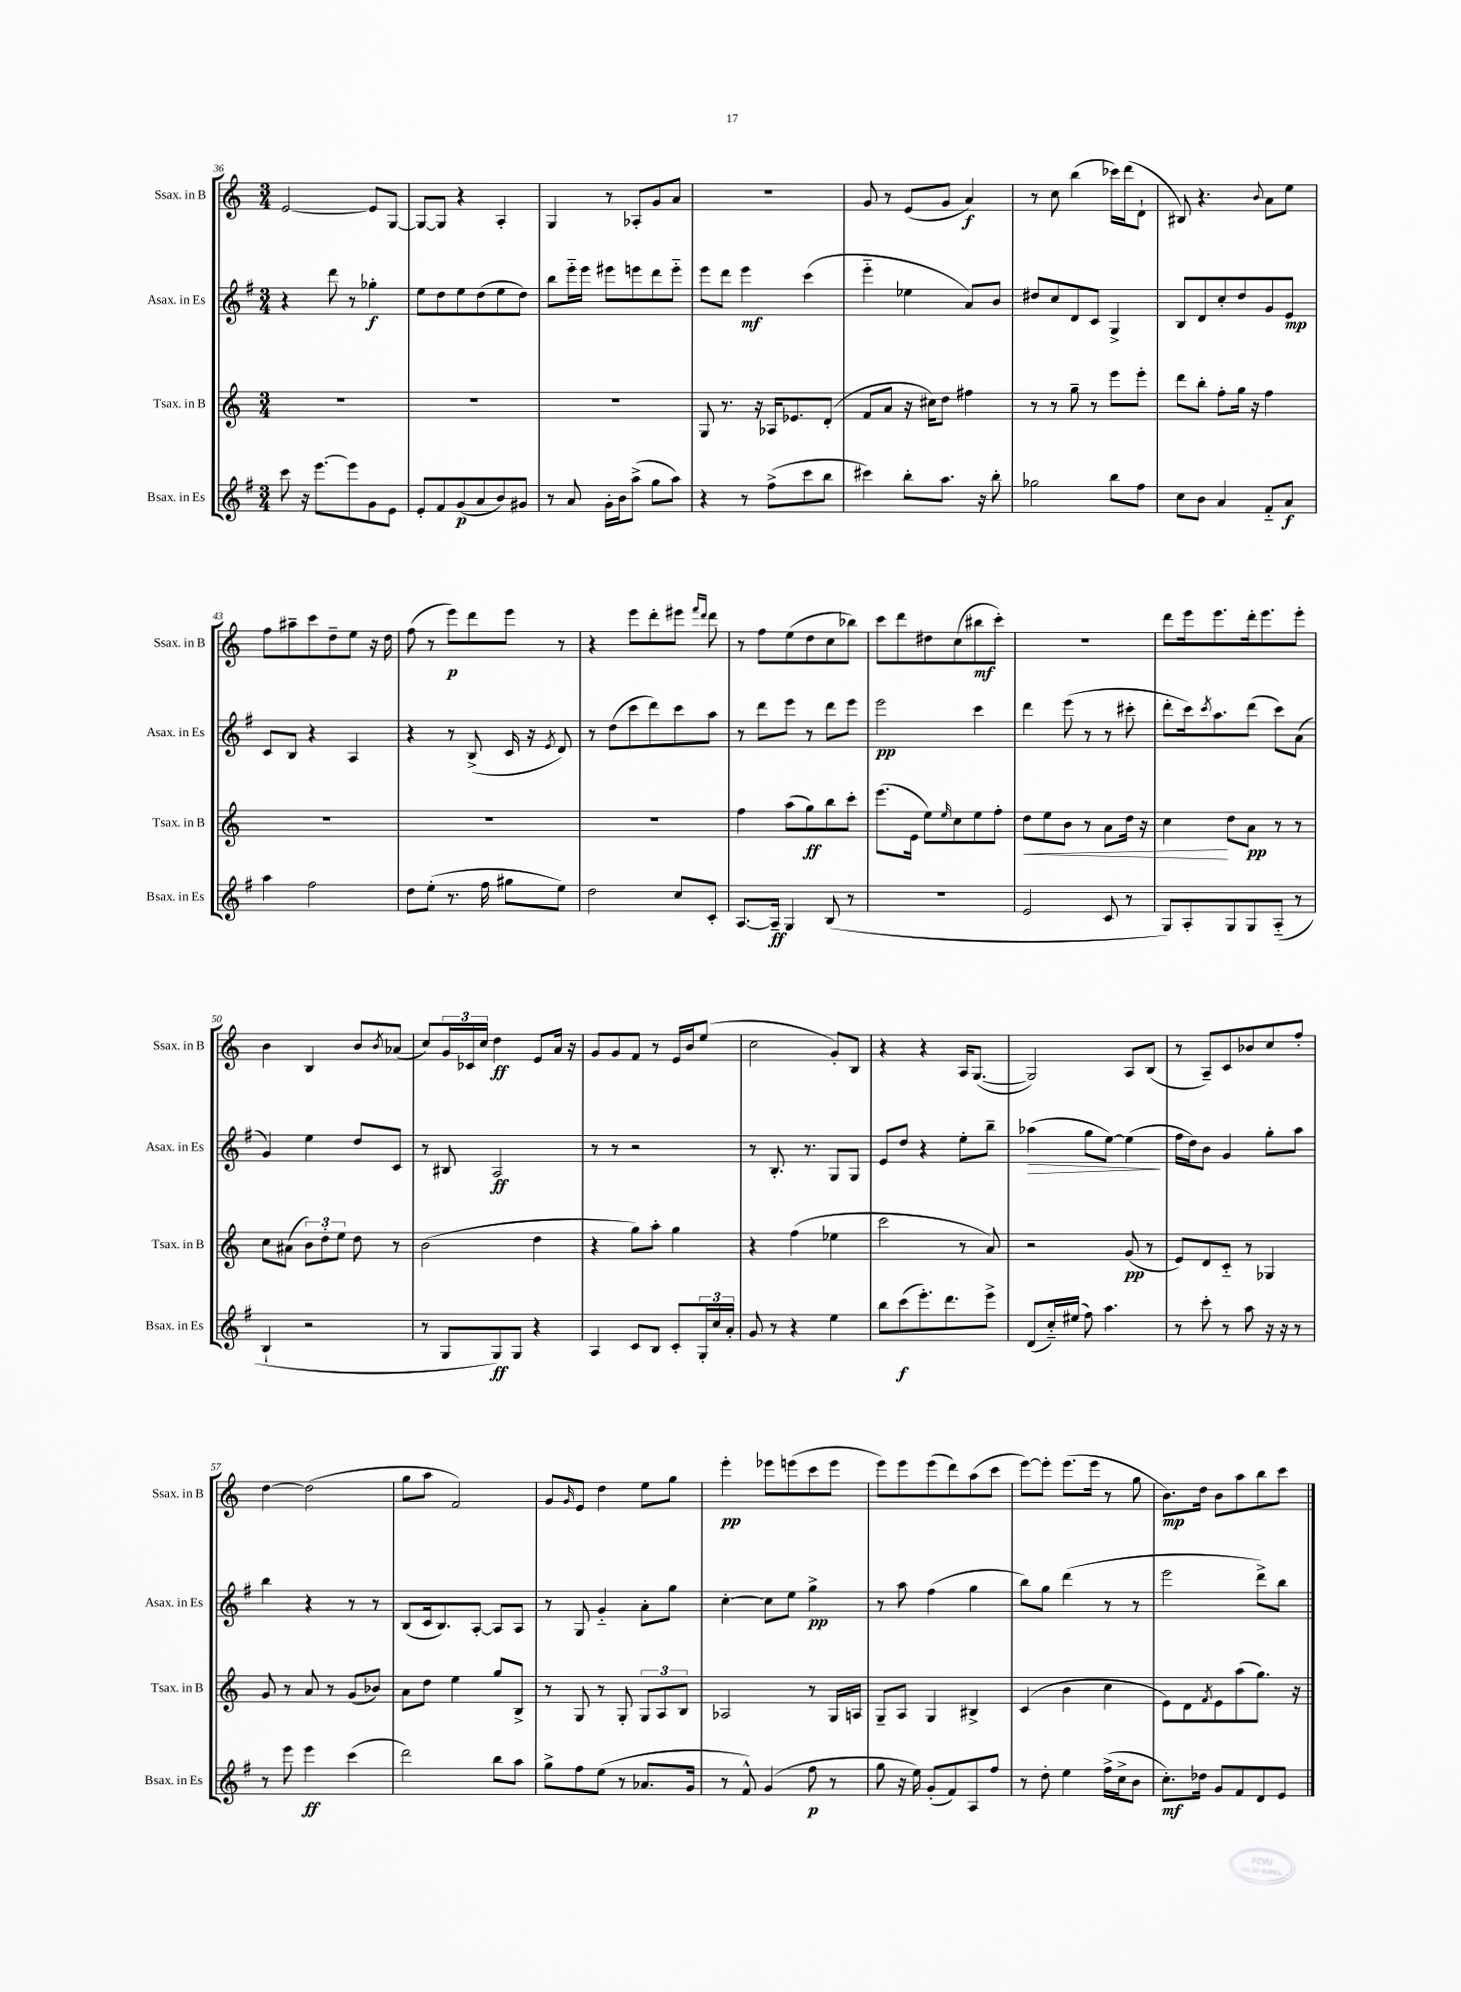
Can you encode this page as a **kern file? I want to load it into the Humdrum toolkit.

**kern	**kern	**kern	**kern
*staff4	*staff3	*staff2	*staff1
*clefG2	*clefG2	*clefG2	*clefG2
*k[f#]	*k[]	*k[f#]	*k[]
*M3/4	*M3/4	*M3/4	*M3/4
8ccc	2.r	4r	[2e
16r	.	.	.
[8.eee	.	.	.
.	.	8ddd	.
8eee]	.	8r	.
8g	.	4gg-'	8e]
8e	.	.	[8G
=	=	=	=
8e'	2.r	8ee	8G_
8f#	.	8dd	8G]
(8g	.	8ee	4r
8a	.	(8dd	.
8b)	.	8ee	4A'
8g#	.	8dd)	.
=	=	=	=
8r	2.r	8bb	4G
8a	.	16eee'~	.
.	.	16eee	.
16g'	.	8eee#	8r
16b	.	.	.
(8aa^	.	8eee	8A-'
8gg	.	8ddd	8g
8aa)	.	8eee'~	8a
=	=	=	=
4r	8G	8eee	2.r
.	8.r	8ddd	.
8r	.	4eee	.
.	16r	.	.
(8ff#^	16A-	.	.
.	8.e-	.	.
8ccc	.	(4ccc	.
8bb	(8d'	.	.
=	=	=	=
4ccc#)	8f	4eee'~	8g
.	8a	.	8r
8bb'	16r	4ee-	(8e
.	16cc#)	.	.
8.aa	8dd	.	8g
.	4ff#	8a)	4a)
16r	.	.	.
8bb'	.	8b	.
=	=	=	=
2gg-	8r	8dd#	8r
.	8r	8cc	8cc
.	8gg~	8d	(4bb
.	8r	8c	.
8bb	8eee	4G^	16ccc-)
.	.	.	(16ddd
8ff#	8eee'	.	8d`
=	=	=	=
8cc	8ddd	8B	8B#)
8b	8bb'	8d	4.r
4a	8ff'	8cc'	.
.	16gg	8dd	.
.	16r	.	.
.	.	.	8qqb
8f#'~	4ff	8g	8a
8a	.	8e	8ee
=	=	=	=
4aa	2.r	8c	8ff
.	.	8B	8aa#~
2ff#	.	4r	8ccc
.	.	.	8dd~
.	.	4A	8ee
.	.	.	16r
.	.	.	16dd
=	=	=	=
8dd	2.r	4r	(8ff
(8ee'	.	.	8r
8.r	.	8r	8eee)
.	.	(8B^	8ddd
16ff#	.	.	.
8gg#	.	16c	8eee
.	.	16r	.
.	.	8qe	.
8ee)	.	8d)	8r
=	=	=	=
2dd	2.r	8r	4r
.	.	(8dd	.
.	.	8ccc	8eee
.	.	8ddd)	8ddd'
8cc	.	8ccc	8eee#
.	.	.	16qqfff
.	.	.	16qqddd
8c'	.	8aa	8ddd
=	=	=	=
[8.A	4ff	8r	8r
.	.	8ddd	8ff
16A~]	.	.	.
4G	(8aa	8eee	(8ee
.	8gg)	8r	8dd
(8B	8bb	8ddd	8cc
8r	8ccc'	8eee	8bb-)
=	=	=	=
2.r	(8.eee	2eee	8ccc
.	.	.	8ddd
.	16e	.	.
.	8ee)	.	8dd#
.	16qqee	.	.
.	8cc	.	(8cc
.	8ee	4ccc	8bb#
.	8ff'	.	8ccc')
=	=	=	=
2e	8dd	4ddd	2.r
.	8ee	.	.
.	8b	(8eee	.
.	8r	8r	.
8c	8a	8r	.
8r	16dd	8ccc#'	.
.	16r	.	.
=	=	=	=
8G)	4cc	8ddd'	8ddd
8A'	.	16ccc)	16eee
.	.	8qccc	.
.	.	8.aa	8.eee
8G	8dd	.	.
8G	8a	(8ddd	16ddd'
.	.	.	8.eee
(8A'~	8r	8ccc)	.
8r	8r	(8a	8eee'
=	=	=	=
4B`	8cc	4g)	4b
.	(8a#	.	.
2r	12b)	4ee	4B
.	12dd'	.	.
.	12ee	.	.
.	8dd	8dd	8b
.	.	.	8qb
.	8r	8c	(8a-
=	=	=	=
8r	(2b	8r	8cc)
8G	.	8B#	24g
.	.	.	24c-
.	.	.	24cc
8G)	.	2A	4dd
8G	.	.	.
4r	4dd	.	8e
.	.	.	16a
.	.	.	16r
=	=	=	=
4A	4r	8r	8g
.	.	8r	8g
8c	8gg)	2r	8f
8B	8aa'	.	8r
8c'	4gg	.	16e
.	.	.	16b
24G'	.	.	(8ee
24cc	.	.	.
24a'	.	.	.
=	=	=	=
8g	4r	8r	2cc
8r	.	8.B'	.
4r	(4ff	.	.
.	.	8.r	.
4ee	4ee-	8G	8g')
.	.	8G	8B
=	=	=	=
8bb	2ccc	8e	4r
(8ccc	.	8dd	.
8.eee')	.	4r	4r
8.ddd	.	.	.
.	8r	8ee'	16A
.	.	.	([8.G
8eee^	8a)	8bb~	.
=	=	=	=
(8d	2r	(4aa-	2G])
16cc'~)	.	.	.
(16ee#	.	.	.
8ff#)	.	8gg	.
4.aa	.	[8ee)	.
.	(8g	(4ee]	8A
.	8r	.	(8B
=	=	=	=
8r	8e)	16ff#	8r
.	.	16dd)	.
8ccc'	8d	8b	8A~)
8r	8c'~	4g	8c
8aa	8r	.	8b-
16r	4G-	8gg'	8cc
16r	.	.	.
8r	.	8aa	8ff'
=	=	=	=
8r	8g	4bb	[4dd
8eee	8r	.	.
4eee	8a	4r	(2dd]
.	8r	.	.
(4ccc	(8g	8r	.
.	8b-)	8r	.
=	=	=	=
2ddd)	8a	(8B	8gg
.	8dd	16c	8aa
.	.	8.B)	.
.	4ee	.	2f)
.	.	[8A'	.
8bb	8gg	8A]	.
8aa	8B^	8A	.
=	=	=	=
8gg^	8r	8r	8g
.	.	.	16qqg
8ff#	8G	8G	8e
(8ee	8r	4g'~	4dd
8r	8G'	.	.
8.a-	12G	8a'	8ee
.	12A	.	.
.	.	8gg	8gg
.	12B	.	.
16g	.	.	.
=	=	=	=
8r	2A-	[4cc'	4eee'
8f#^^)	.	.	.
(4g	.	8cc]	8eee-
.	.	8ee	(8eee
8ff#	8r	4gg^	8ccc
8r	16G	.	8eee
.	16A	.	.
=	=	=	=
8gg	8G~	8r	8eee)
16r	8A	8aa	8eee
16ee)	.	.	.
(8g'	4G	(4ff#	(8eee
8f#)	.	.	8ddd)
8A	4B#^	4gg	(8aa
8ff#	.	.	8ccc
=	=	=	=
8r	(4c	8bb)	[8eee)
8dd'	.	8gg	8eee']
4ee	4b	(4ddd	(8.eee
.	.	.	16eee
(16ff#^	4cc	8r	8r
16cc^	.	.	.
8b	.	8r	8gg
=	=	=	=
8.cc')	8e)	2eee	8.b)
.	8d	.	.
16dd-	.	.	16dd
.	8qf	.	.
8g	8e	.	8b
8f#	(8aa	.	8aa
8d	8.gg)	8ddd^)	8bb
8e	.	8bb	8ccc
.	16r	.	.
==	==	==	==
*-	*-	*-	*-
